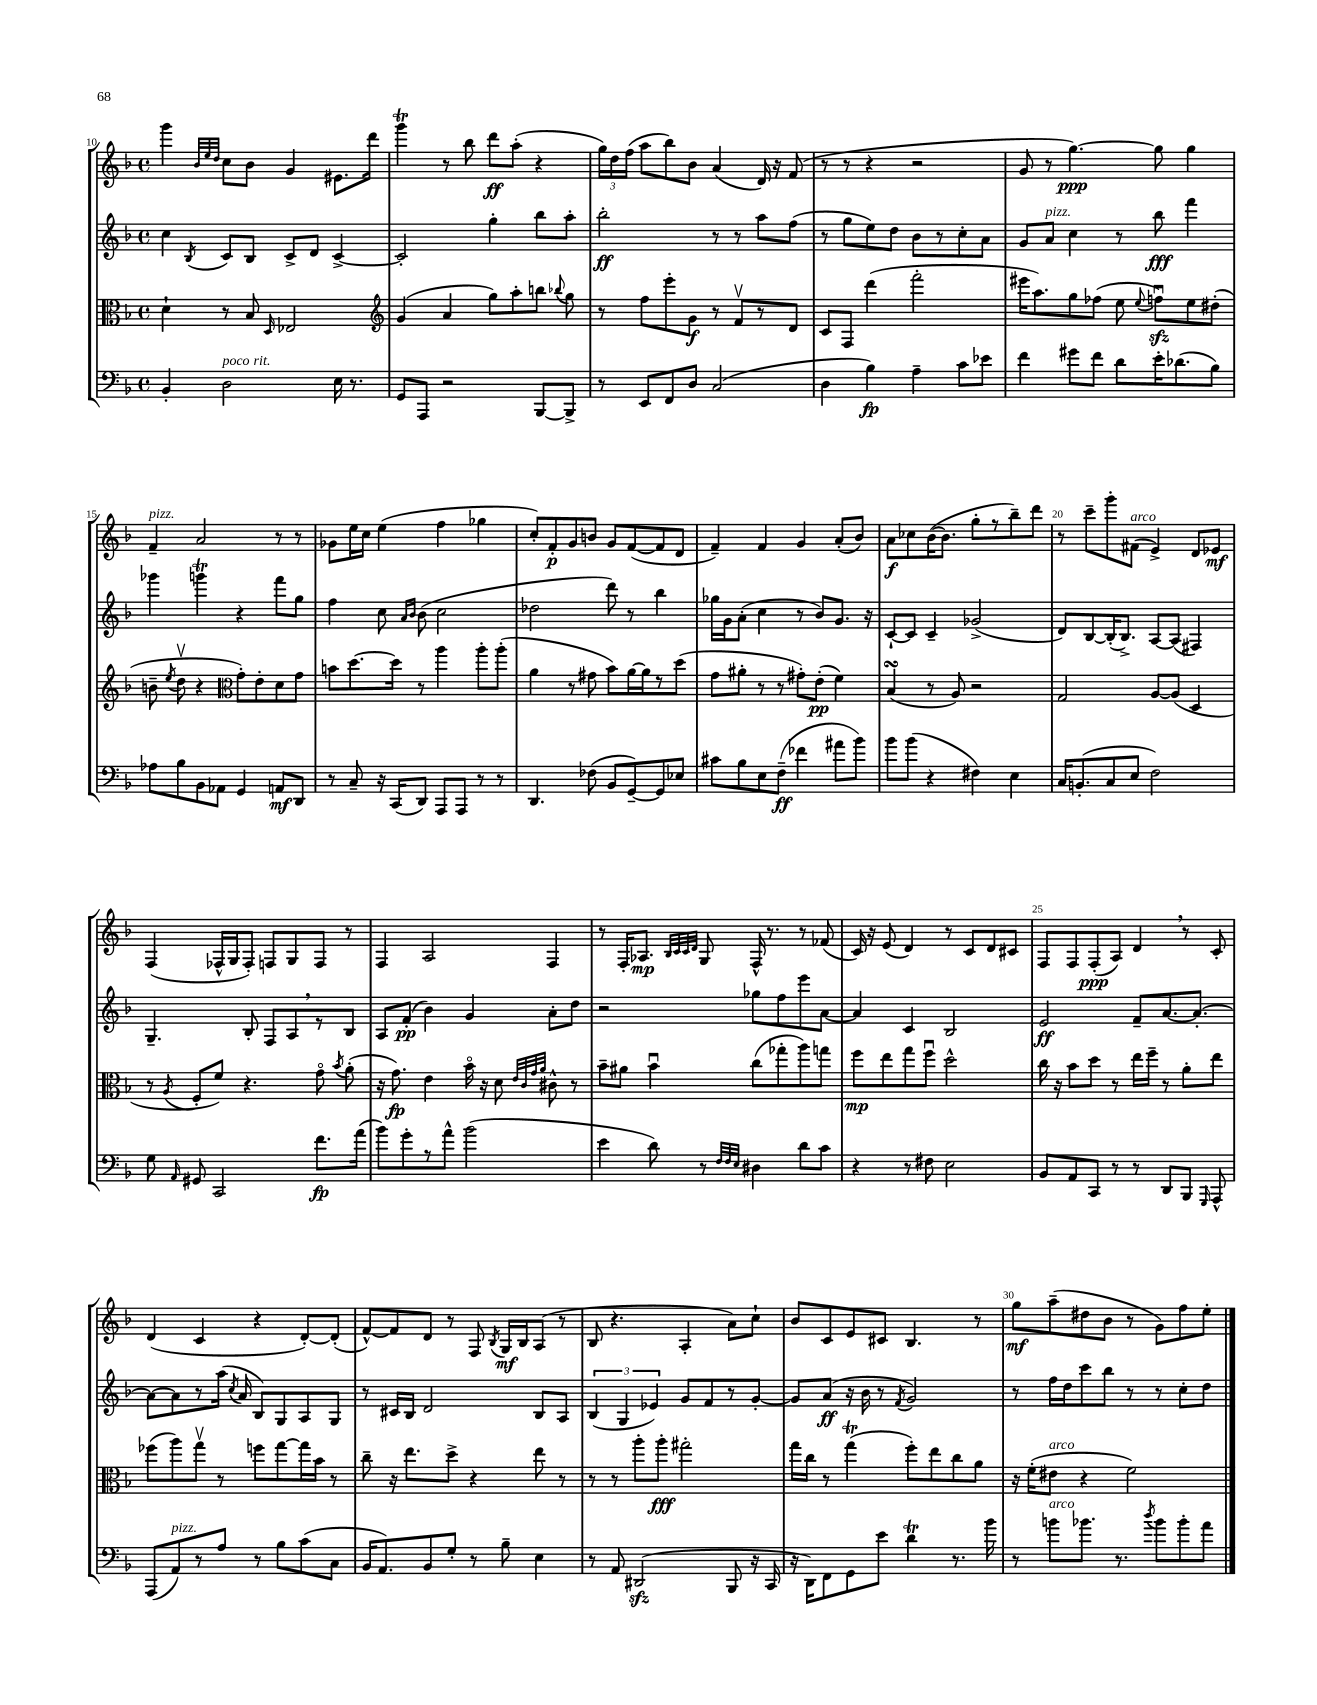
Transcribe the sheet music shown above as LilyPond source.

<<
\new StaffGroup <<
\new Staff = "s0" {
    \clef treble \key f \major \defaultTimeSignature \time 4/4
    \autoBeamOff g'''4 \grace { bes'32[ e''32 d''32] } c''8[ bes'8] g'4 eis'8.[ d'''16] |
    g'''4\trill r8 bes''8 d'''8[\ff a''8]-.( r4 |
    \tuplet 3/2 { g''16[) d''16 f''16]( } a''8[ bes''8) bes'8] a'4( d'16) r16 f'8( |
    r8 r8 r4 r2 |
    g'8 r8 g''4.~\ppp) g''8 g''4 |
    f'4--^\markup { \italic "pizz." } a'2 r8 r8 |
    ges'8[ e''16 c''16] e''4( f''4 ges''4 |
    c''8[-.) f'8-.\p g'8 b'8] g'8[ f'8~( f'8 d'8] |
    f'4--) f'4 g'4 a'8[-.( bes'8]) |
    a'8[\f ces''8 bes'16~( bes'8.] g''8[-. r8 bes''8--) d'''8] |
    r8 c'''8[-- g'''8-. fis'8]^\markup { \italic "arco" }( e'4->) d'8[ ees'8]\mf |
    f4( fes16[-^ g16 fes8]-.) f8[ g8 f8] r8 |
    f4 a2 f4 |
    r8 f16[-. aes8.]\mp \grace { bes32[ c'32 c'32 d'32] } g8 f16-^ r8. r8 fes'8( |
    c'16) r16 e'8( d'4) r8 c'8[ d'8 cis'8] |
    f8[ f8 f8-.\ppp( a8]) d'4 \breathe r8 c'8-. |
    d'4( c'4 r4 d'8[~-.) d'8]-.( |
    f'8[~-^) f'8 d'8] r8 f8 \acciaccatura { bes8 } g16[\mf bes16 a8]( r8 |
    bes8 r4. a4-. a'8[) c''8]-! |
    bes'8[ c'8 e'8 cis'8] bes4. r8 |
    g''8[\mf a''8--( dis''8 bes'8] r8 g'8[) f''8 e''8]-. \bar "|." |
}
\new Staff = "s1" {
    \clef treble \key f \major \defaultTimeSignature \time 4/4
    \autoBeamOff c''4 \acciaccatura { bes8 } c'8[ bes8] c'8[-> d'8] c'4~-> |
    c'2-. g''4-. bes''8[ a''8]-. |
    bes''2-.\ff r8 r8 a''8[ f''8]( |
    r8 g''8[ e''8) d''8] bes'8[ r8 c''8-. a'8] |
    g'8[ a'8]^\markup { \italic "pizz." } c''4 r8 bes''8\fff f'''4 |
    ges'''4 g'''4\trill r4 f'''8[ g''8] |
    f''4 c''8 \grace { a'16[ bes'16] } bes'8( c''2 |
    des''2 d'''8) r8 bes''4 |
    ges''16[ g'16 a'8]-.( c''4 r8 bes'8[) g'8.] r16 |
    c'8[~-! c'8] c'4-- ges'2->( |
    d'8[) bes8~ bes16-.( bes8.]->) a8[~ a8]( fis4) |
    g4.-- bes8-. f8[ a8 \breathe r8 bes8] |
    a8[ f'8]-.\pp( bes'4) g'4 a'8[-. d''8] |
    r2 ges''8[ f''8 e'''8 a'8]~ |
    a'4 c'4 bes2 |
    e'2\ff f'8[-- a'8.~ a'8.]~-. |
    a'8[~ a'8 r8 a''16]( \acciaccatura { c''8 } a'16 bes8[) g8 a8 g8] |
    r8 cis'16[ bes16] d'2 bes8[ a8] |
    \tuplet 3/2 { bes4( g4 ees'4) } g'8[ f'8 r8 g'8]~-. |
    g'8[ a'8]\ff( r16 bes'16 r8 \acciaccatura { f'8 } g'2) |
    r8 f''16[ d''16 c'''8 bes''8] r8 r8 c''8[-. d''8] \bar "|." |
}
\new Staff = "s2" {
    \clef alto \key f \major \defaultTimeSignature \time 4/4
    \autoBeamOff d'4-! r8 bes8 \grace { d16 } ees2 |
    \clef treble g'4( a'4 g''8[) a''8-. b''8] \appoggiatura { bes''8 } g''8 |
    r8 f''8[ e'''8-. g'8]\f r8 f'8[\upbow r8 d'8] |
    c'8[ f8] d'''4( f'''2-. |
    eis'''16[ a''8.) g''8 fes''8]( e''8 \appoggiatura { e''8 } f''8[\downbow\sfz) e''8 dis''8]-.( |
    b'8-- \acciaccatura { e''8 } d''8\upbow r4 \clef alto g'8[-.) e'8-. d'8 g'8] |
    b'8[ d''8.~ d''16] r8 a''4 a''8[-. a''8]-.( |
    a'4 r8 gis'8 bes'8[) a'16~ a'16 r8 d''8]( |
    g'8[ ais'8]-. r8 r8 gis'8[-.) e'8]-.\pp( f'4) |
    bes4\turn( r8 a8) r2 |
    g2 a8[~ a8]( d4 |
    r8 \acciaccatura { a8 } f8[-. f'8]) r4. g'8\flageolet \acciaccatura { bes'8 } a'8-.( |
    r16 g'8.\fp) e'4 bes'16\flageolet r16 d'8 \grace { e'32[ c'32 g'32 a'32] } cis'8-^ r8 |
    bes'8[-- ais'8] bes'4\downbow c''8[( ges''8-. a''8) g''8] |
    f''8[\mp e''8 g''8 f''8]\downbow d''2-^ |
    c''16 r16 bes'8[ d''8] r8 e''16[ f''16]-- r8 a'8[-. e''8] |
    fes''8[( a''8) g''8]\upbow r8 f''8[ g''8~ g''16 bes'16] r8 |
    c''8-- r16 e''8.[ d''8]-> r4 e''8 r8 |
    r8 r8 a''8[-. a''8]-.\fff gis''2-. |
    g''16[ c''16] r8 g''4\trill( f''8[-.) e''8 c''8 a'8] |
    r16 f'16[-.( eis'8]^\markup { \italic "arco" } r4 f'2) \bar "|." |
}
\new Staff = "s3" {
    \clef bass \key f \major \defaultTimeSignature \time 4/4
    \autoBeamOff bes,4-. d2^\markup { \italic "poco rit." } e16 r8. |
    g,8[ a,,8] r2 bes,,8[~ bes,,8]-> |
    r8 e,8[ f,8 d8] c2( |
    d4 bes4\fp) a4-- c'8[ ees'8] |
    f'4 gis'8[ f'8] d'8[ e'16-. des'8.( bes8]) |
    aes8[ bes8 bes,8 aes,8] g,4 a,8[\mf d,8] |
    r8 c8-- r16 c,16[( d,8]) a,,8[ a,,8] r8 r8 |
    d,4. fes8( bes,8[ g,8~--) g,8 ees8] |
    cis'8[ bes8 e8 f8]--\ff( fes'4 ais'8[ bes'8]) |
    bes'8[ bes'8]( r4 fis4) e4 |
    c16[ b,8.-.( c8 e8] f2) |
    g8 \grace { a,16 } gis,8 c,2 f'8.[\fp a'16]( |
    bes'8[) g'8-. r8 a'8]-^ bes'2( |
    e'4 d'8) r8 \grace { f32[ f32 e32] } dis4 d'8[ c'8] |
    r4 r8 fis8 e2 |
    bes,8[ a,8 c,8] r8 r8 d,8[ bes,,8] \grace { g,,16 } a,,8-^ |
    a,,8[( a,8^\markup { \italic "pizz." }) r8 a8] r8 bes8[ c'8( c8] |
    bes,16[ a,8.) bes,8 g8]-. r8 bes8-- e4 |
    r8 a,8 dis,2\sfz( bes,,8 r16 c,16 |
    r16 d,16[) f,8 g,8 e'8] d'4\trill r8. bes'16 |
    r8 b'8[^\markup { \italic "arco" } bes'8.] r8. \acciaccatura { d''8 } bes'8[ bes'8-. a'8] \bar "|." |
}
>>
>>
\layout { \context { \Score currentBarNumber = #10 \override BarNumber.break-visibility = ##(#f #t #t) barNumberVisibility = #(every-nth-bar-number-visible 5) } }
